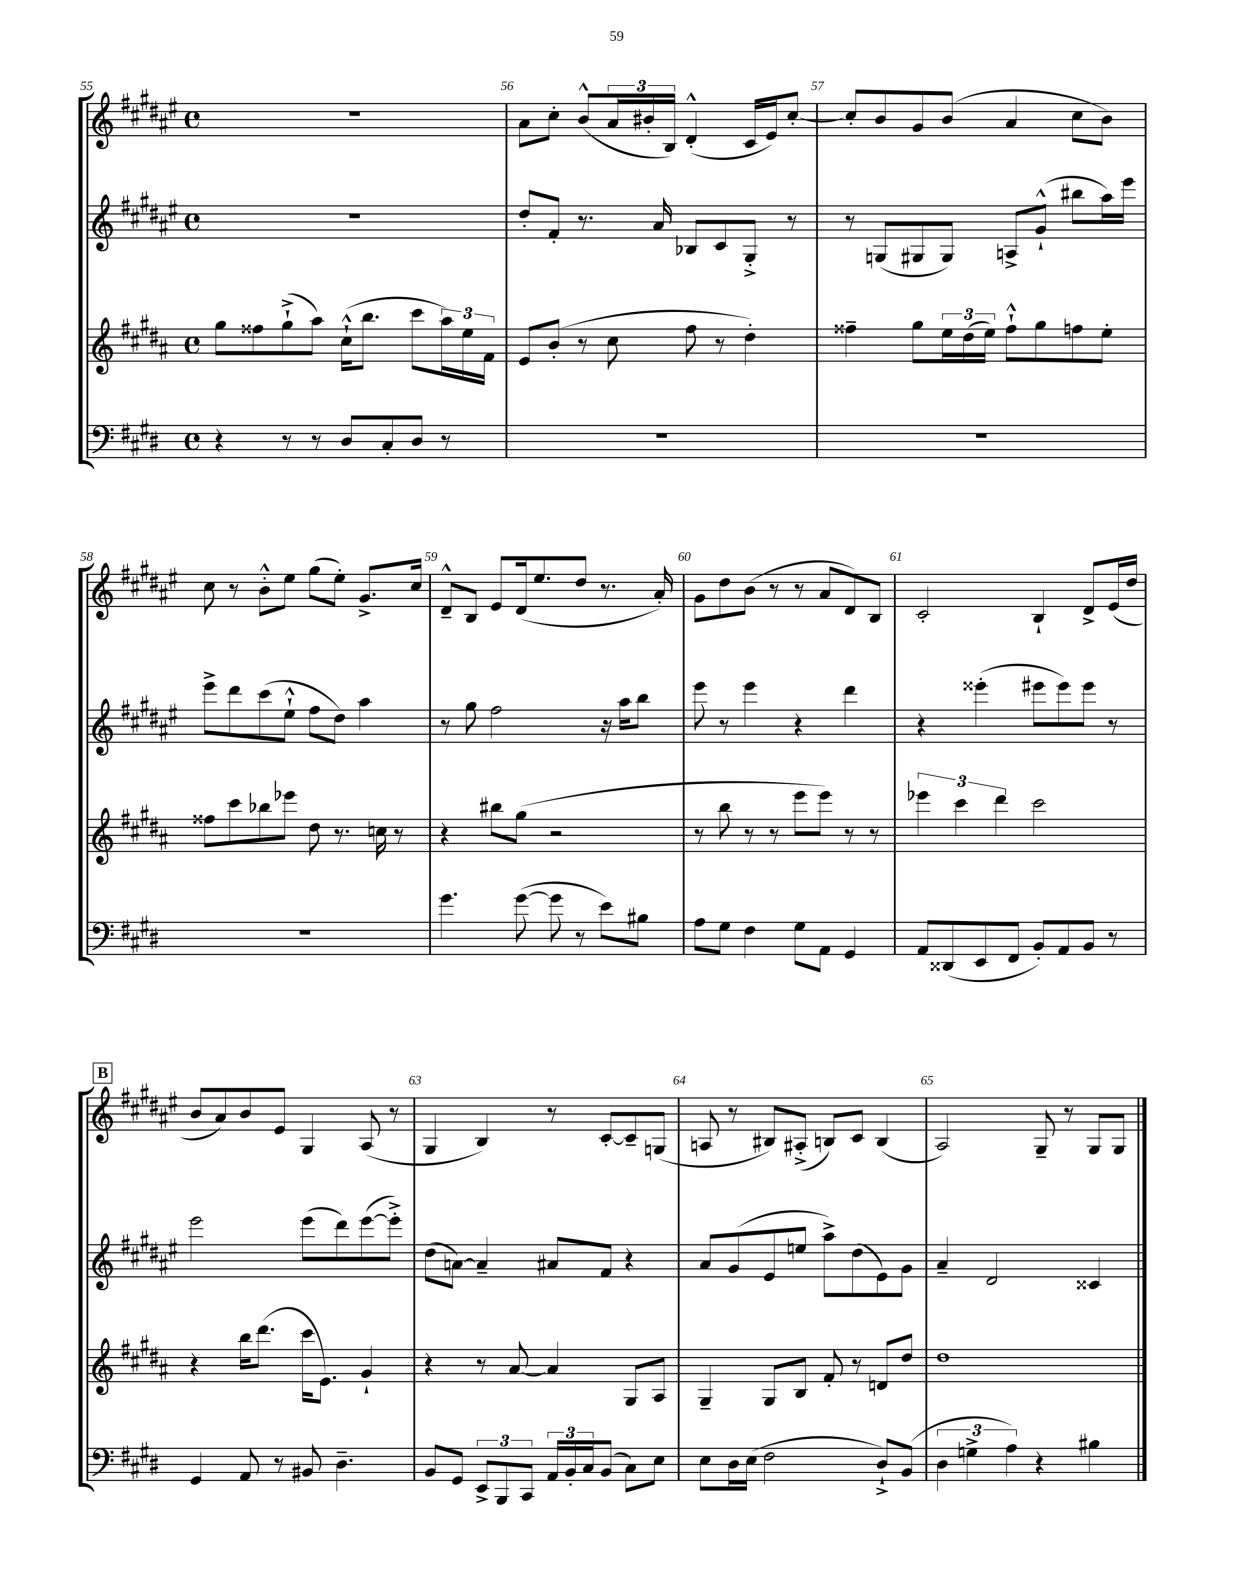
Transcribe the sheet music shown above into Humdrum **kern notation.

**kern	**kern	**kern	**kern
*part4	*part3	*part2	*part1
*staff4	*staff3	*staff2	*staff1
*clefF4	*clefG2	*clefG2	*clefG2
*k[f#c#g#d#]	*k[f#c#g#d#a#]	*k[f#c#g#d#a#e#]	*k[f#c#g#d#a#e#]
*M4/4	*M4/4	*M4/4	*M4/4
*met(c)	*met(c)	*met(c)	*met(c)
=55	=55	=55	=55
4r	8gg#\L	1r	1r
.	8ff##X\	.	.
8r	(8gg#`^\	.	.
8r	8aa#\J)	.	.
8D#/L	(16cc#`^^\KL	.	.
.	8.bb\J	.	.
8C#'/	.	.	.
8D#/J	8ccc#\L	.	.
8r	24aa#\L)	.	.
.	24ee\	.	.
.	24f#\JJ	.	.
=56	=56	=56	=56
1r	8e/L	8dd#'/L	8a#\L
.	(8b'/J	8f#'/J	8cc#'\J
.	8r	8.r	(8b^^/L
.	8cc#\	.	24a#/L
.	.	.	24b#X'/
.	.	16a#/	.
.	.	.	24B/JJ)
.	8ff#\	8B-X/L	(4d#'^^/
.	8r	8c#/	.
.	4dd#'\)	8G#'^/J	16c#/LL
.	.	.	16e#/J)
.	.	8r	[8cc#'/J
=57	=57	=57	=57
1r	4ff##X~\	8r	8cc#'/L]
.	.	(8Gn/L	8b/
.	8gg#\L	8G#X/	8g#/
.	24ee\L	8G#/J)	(8b/J
.	(24dd#\	.	.
.	24ee\JJ)	.	.
.	8ff##`^^\L	8An^/L	4a#/
.	8gg#\	(8g#`^^/J	.
.	8ffn\	8bb#X\L	8cc#\L
.	8ee'\J	16aa#\L)	8b\J)
.	.	16eee#\JJ	.
!!LO:LB:g=z
=58	=58	=58	=58
1r	8ff##X\L	8eee#^\L	8cc#\
.	8ccc#\	8ddd#\	8r
.	8bb-X\	(8ccc#\	8b'^^\L
.	8eee-X\J	8ee#`^^\J	8ee#\J
.	8dd#\	8ff#\L	(8gg#\L
.	8.r	8dd#\J)	8ee#'\J)
.	.	4aa#\	8.g#^/L
.	16ccn\	.	.
.	8r	.	.
.	.	.	16cc#/Jk
=59	=59	=59	=59
4.g#\	4r	8r	8d#~^^/L
.	.	8gg#\	8B/J
.	8bb#X\L	2ff#\	8e#/L
([8g#\	(8gg#\J	.	(16d#/k
.	.	.	8.ee#/
8g#\]	2r	.	.
8r	.	.	8dd#/J
8e\L)	.	16r	8.r
.	.	16aa#\KL	.
8B#X\J	.	8bb\J	.
.	.	.	16a#'/)
=60	=60	=60	=60
8A\L	8r	8eee#\	8g#\L
8G#\J	8bb\	8r	8dd#\
4F#\	8r	4eee#\	(8b\J
.	8r	.	8r
8G#\L	8eee\L	4r	8r
8AA\J	8eee\J)	.	8a#/L
4GG#/	8r	4ddd#\	8d#/)
.	8r	.	8B/J
=61	=61	=61	=61
8AA/L	6eee-X\	4r	2c#'/
(8DD##X/	.	.	.
.	6ccc#\	.	.
8EE/	.	(4eee##X'\	.
.	6ddd#\	.	.
8FF#/J	.	.	.
8BB'/L)	2ccc#\	8eee#X\L	4B`/
8AA/	.	8eee#\)	.
8BB/J	.	8eee#\J	8d#^/L
8r	.	8r	(16e#/L
.	.	.	16dd#/JJ
!!LO:LB:g=z
!!LO:REH:place=s1:t=B
=62	=62	=62	=62
4GG#/	4r	2eee#\	8b/L
.	.	.	8a#/)
8AA/	16bb\KL	.	8b/
.	(8.ddd#\J	.	.
8r	.	.	8e#/J
8BB#X/	16ccc#\KL	(8eee#\L	4G#/
.	8.e\J)	.	.
4.D#~\	.	8ddd#\)	.
.	4g#`/	([8eee#\	(8A#/
.	.	8eee#'^\J])	8r
=63	=63	=63	=63
8BB/L	4r	(8dd#\L	4G#/
8GG#/J	.	[8an\J)	.
12EE^/L	8r	4a~/]	4B/)
12BBB/	.	.	.
.	[8a#/	.	.
12CC#/J	.	.	.
24AA/LL	4a#/]	8a#X/L	8r
24BB'/	.	.	.
24C#/J	.	.	.
(8BB/J	.	8f#/J	[8c#'/L
8C#\L)	8G#/L	4r	8c#~/]
8E\J	8A#/J	.	(8Gn/J
=64	=64	=64	=64
8E\L	4G#~/	8a#/L	8An/
16D#\L	.	(8g#/	8r
(16E\JJ	.	.	.
2F#\	8G#/L	8e#/	8B#X/L)
.	8B/J	8een/J	(8A#X'^/J
.	8f#'/	8aa#^\L)	8Bn/L)
.	8r	(8dd#\	8c#/J
8D#`^/L)	8dn/L	8e#\)	(4B/
(8BB/J	8dd#/J	8g#\J	.
=65	=65	=65	=65
6D#\	1dd#	4a#~/	2A#/)
6Gn^\	.	.	.
.	.	2d#/	.
6A\)	.	.	.
4r	.	.	8G#~/
.	.	.	8r
4B#X\	.	4c##X/	8G#/L
.	.	.	8G#/J
==	==	==	==
*-	*-	*-	*-
